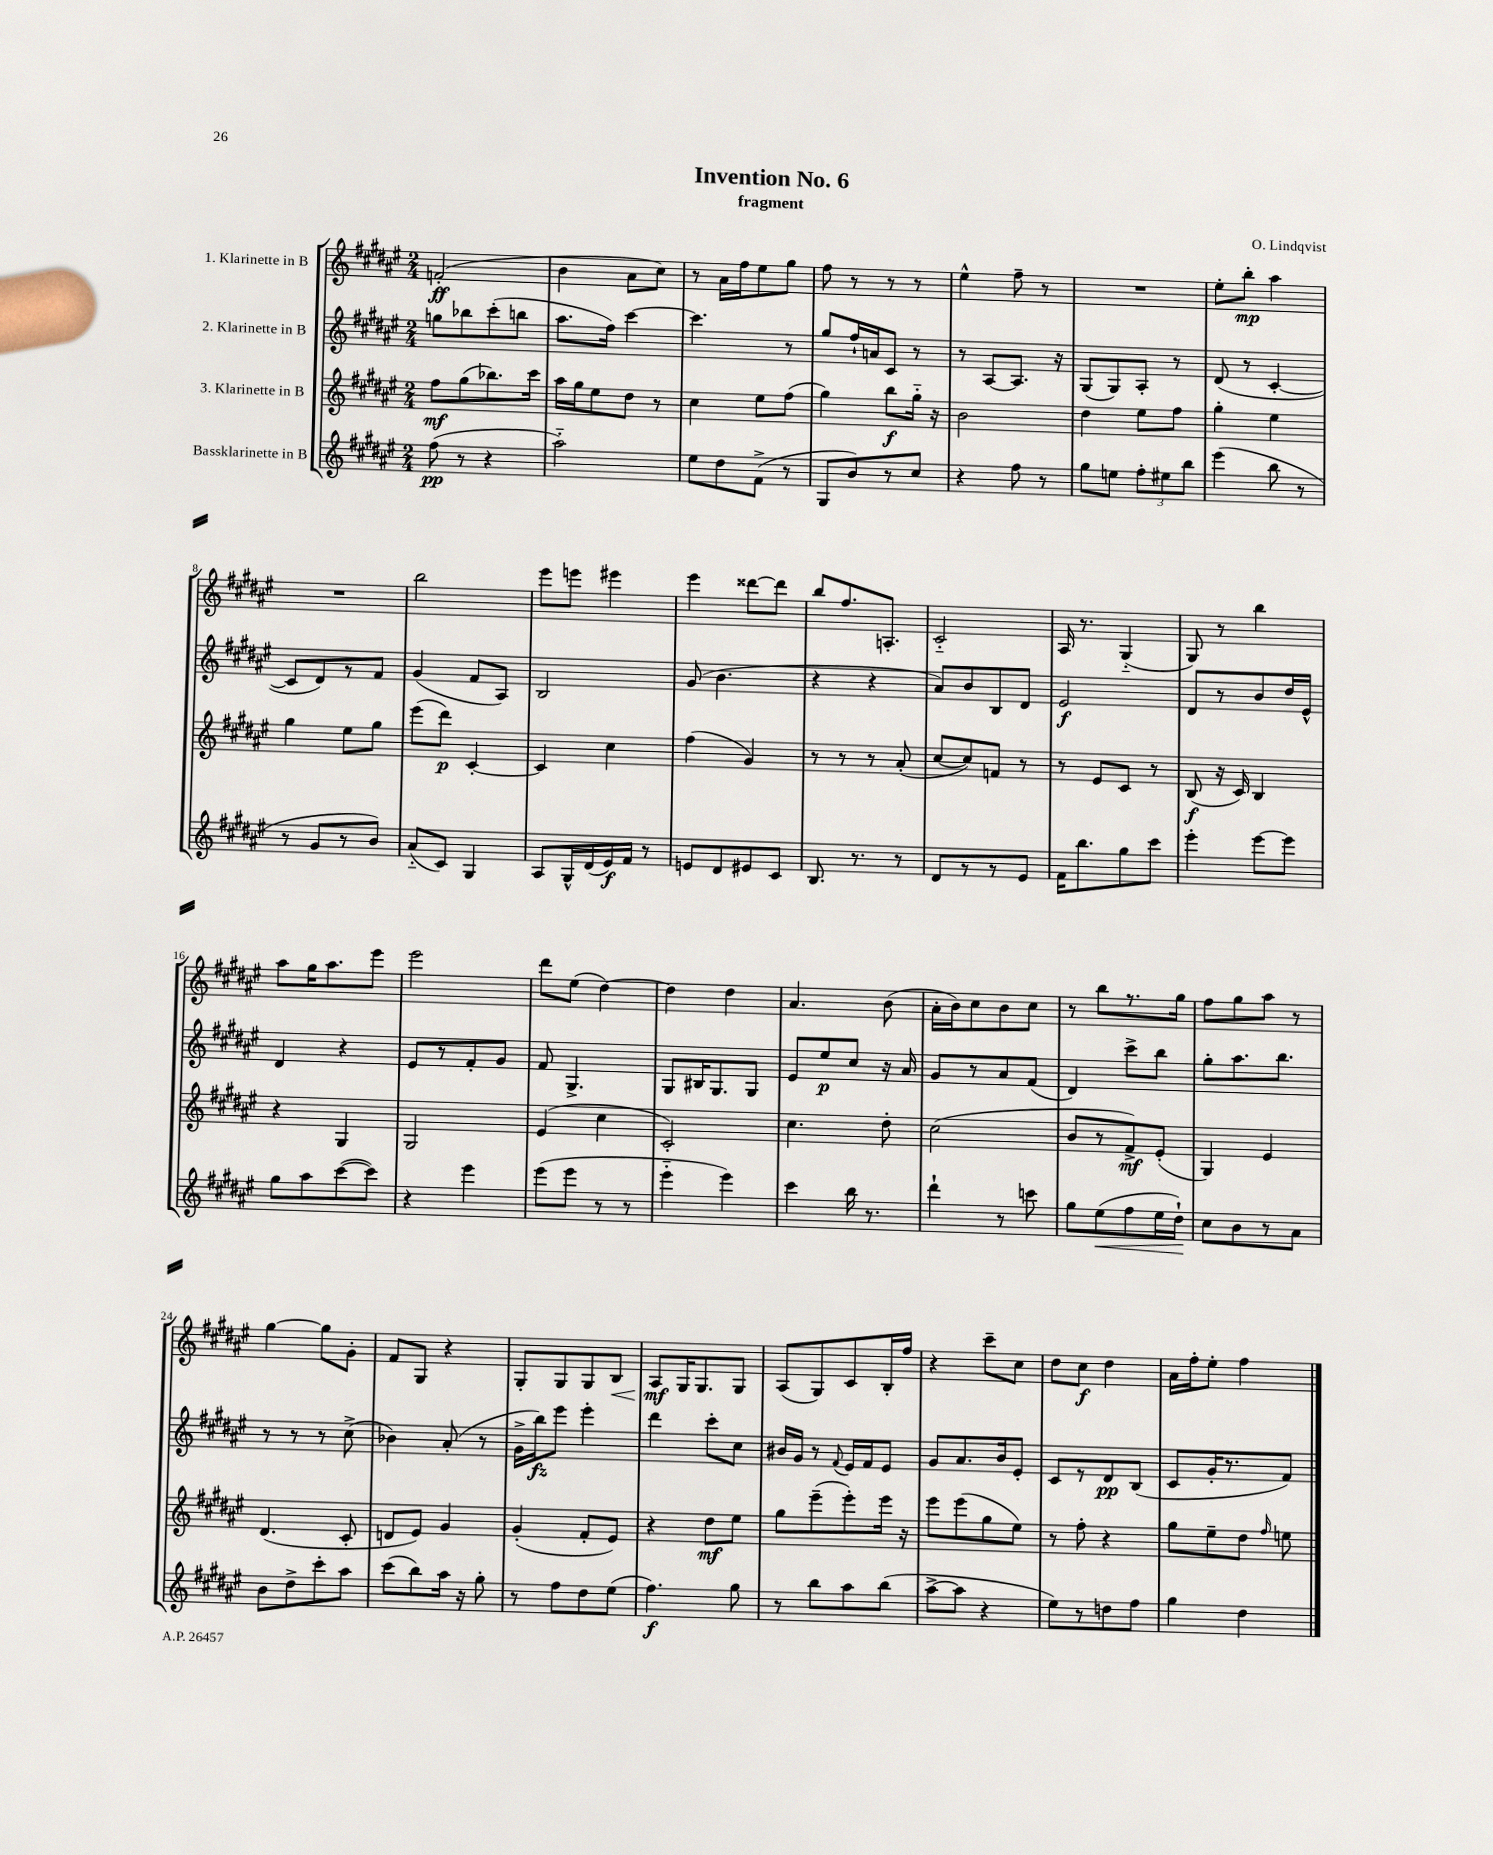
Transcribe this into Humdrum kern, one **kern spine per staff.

**kern	**dynam	**kern	**dynam	**kern	**dynam	**kern	**dynam
*part4	*part4	*part3	*part3	*part2	*part2	*part1	*part1
*staff4	*staff4	*staff3	*staff3	*staff2	*staff2	*staff1	*staff1
*I"Bassklarinette in B	*	*I"3. Klarinette in B	*	*I"2. Klarinette in B	*	*I"1. Klarinette in B	*
*clefG2	*	*clefG2	*	*clefG2	*	*clefG2	*
*k[f#c#g#d#a#e#]	*	*k[f#c#g#d#a#e#]	*	*k[f#c#g#d#a#e#]	*	*k[f#c#g#d#a#e#]	*
*M2/4	*	*M2/4	*	*M2/4	*	*M2/4	*
=1	=1	=1	=1	=1	=1	=1	=1
(8ff#\	pp	8ff#\L	mf	8ggn\L	.	(2fn'/	ff
8r	.	(8gg#\	.	8bb-X\	.	.	.
4r	.	8.bb-X\)	.	(8ccc#'\	.	.	.
.	.	.	.	8bbn\J	.	.	.
.	.	16ccc#\Jk	.	.	.	.	.
=2	=2	=2	=2	=2	=2	=2	=2
2aa#\)	.	16aa#\LL	.	8.aa#\L	.	4b\	.
.	.	16gg#\J	.	.	.	.	.
.	.	8ee#\	.	.	.	.	.
.	.	.	.	16ff#\Jk)	.	.	.
.	.	8dd#\J	.	[4ccc#\	.	8a#\L	.
.	.	8r	.	.	.	8cc#\J)	.
=3	=3	=3	=3	=3	=3	=3	=3
8ee#\L	.	4cc#\	.	4.ccc#\]	.	8r	.
8dd#\	.	.	.	.	.	16a#\LL	.
.	.	.	.	.	.	16ff#\J	.
(8f#^\J	.	8ee#\L	.	.	.	8ee#\	.
8r	.	(8ff#\J	.	8r	.	8gg#\J	.
=4	=4	=4	=4	=4	=4	=4	=4
8G#/L	.	4gg#\)	.	8gg#/L	.	8ff#\	.
8b/)	.	.	.	16ff#`/L	.	8r	.
.	.	.	.	16an/J	.	.	.
8r	.	8bb\L	f	8c#/J	.	8r	.
8cc#/J	.	16gg#\Jk	.	8r	.	8r	.
.	.	16r	.	.	.	.	.
=5	=5	=5	=5	=5	=5	=5	=5
4r	.	2b\	.	8r	.	4ee#^^\	.
.	.	.	.	[8A#/L	.	.	.
8ff#\	.	.	.	8.A#/J]	.	8ff#~\	.
8r	.	.	.	.	.	8r	.
.	.	.	.	16r	.	.	.
=6	=6	=6	=6	=6	=6	=6	=6
8gg#\L	.	4dd#\	.	(8G#/L	.	2r	.
8een\J	.	.	.	8G#/)	.	.	.
12ff#'\L	.	8ee#\L	.	8A#'/J	.	.	.
12ee#X\	.	.	.	.	.	.	.
.	.	8ff#\J	.	8r	.	.	.
12bb\J	.	.	.	.	.	.	.
=7	=7	=7	=7	=7	=7	=7	=7
(4eee#\	.	4gg#'\	.	(8d#/	.	8ee#'\L	.
.	.	.	.	8r	.	8bb'\J	mp
8bb\	.	4ee#\	.	[4c#'/	.	4aa#\	.
8r	.	.	.	.	.	.	.
!!LO:LB:g=z
=8	=8	=8	=8	=8	=8	=8	=8
8r	.	4gg#\	.	8c#/L]	.	2r	.
8g#/L	.	.	.	8d#/)	.	.	.
8r	.	8ee#\L	.	8r	.	.	.
8b/J)	.	8gg#\J	.	8f#/J	.	.	.
=9	=9	=9	=9	=9	=9	=9	=9
(8a#/L	.	(8eee#\L	.	(4g#/	.	2bb\	.
8c#/J)	.	8ddd#\J)	p	.	.	.	.
4G#/	.	[4c#'/	.	8f#/L	.	.	.
.	.	.	.	8A#/J)	.	.	.
=10	=10	=10	=10	=10	=10	=10	=10
8A#/L	.	4c#/]	.	2B/	.	8eee#\L	.
16G#^^/L	.	.	.	.	.	8eeen\J	.
(16d#/	.	.	.	.	.	.	.
16e#/)	f	4cc#\	.	.	.	4eee#X\	.
16f#/JJ	.	.	.	.	.	.	.
8r	.	.	.	.	.	.	.
=11	=11	=11	=11	=11	=11	=11	=11
8en/L	.	(4ff#\	.	(8g#/	.	4eee#\	.
8d#/	.	.	.	4.b\	.	.	.
8e#X/	.	4g#/)	.	.	.	[8ddd##X\L	.
8c#/J	.	.	.	.	.	8ddd##\J]	.
=12	=12	=12	=12	=12	=12	=12	=12
8.B/	.	8r	.	4r	.	8bb/L	.
.	.	8r	.	.	.	8.ff#/	.
8.r	.	.	.	.	.	.	.
.	.	8r	.	4r	.	.	.
.	.	.	.	.	.	8.An'/J	.
8r	.	(8a#'/	.	.	.	.	.
=13	=13	=13	=13	=13	=13	=13	=13
8d#/L	.	[8cc#/L	.	8a#/L)	.	2c#/	.
8r	.	8cc#/])	.	8b/	.	.	.
8r	.	8fn/J	.	8B/	.	.	.
8e#/J	.	8r	.	8d#/J	.	.	.
=14	=14	=14	=14	=14	=14	=14	=14
16f#\KL	.	8r	.	2e#/	f	16A#/	.
8.bb\	.	.	.	.	.	8.r	.
.	.	8e#/L	.	.	.	.	.
8gg#\	.	8c#/J	.	.	.	(4G#/	.
8ccc#\J	.	8r	.	.	.	.	.
=15	=15	=15	=15	=15	=15	=15	=15
4eee#'\	.	(8B/	f	8d#/L	.	8G#/)	.
.	.	16r	.	8r	.	8r	.
.	.	16c#/)	.	.	.	.	.
[8eee#\L	.	4B/	.	8b/	.	4bb\	.
8eee#\J]	.	.	.	16dd#/L	.	.	.
.	.	.	.	16e#^^/JJ	.	.	.
!!LO:LB:g=z
=16	=16	=16	=16	=16	=16	=16	=16
8gg#\L	.	4r	.	4d#/	.	8aa#\L	.
8aa#\	.	.	.	.	.	16gg#\K	.
.	.	.	.	.	.	8.aa#\	.
([8ccc#\	.	4G#/	.	4r	.	.	.
8ccc#\J])	.	.	.	.	.	8eee#\J	.
=17	=17	=17	=17	=17	=17	=17	=17
4r	.	2G#/	.	8e#/L	.	2eee#\	.
.	.	.	.	8r	.	.	.
4eee#\	.	.	.	8f#'/	.	.	.
.	.	.	.	8g#/J	.	.	.
=18	=18	=18	=18	=18	=18	=18	=18
(8eee#\L	.	(4e#/	.	8f#/	.	8ddd#\L	.
8eee#\J	.	.	.	4.G#^/	.	(8ee#\J	.
8r	.	4cc#\	.	.	.	[4dd#\)	.
8r	.	.	.	.	.	.	.
=19	=19	=19	=19	=19	=19	=19	=19
4eee#\	.	2c#'/)	.	8G#/L	.	4dd#\]	.
.	.	.	.	16B#X/K	.	.	.
.	.	.	.	8.G#/	.	.	.
4eee#\)	.	.	.	.	.	4dd#\	.
.	.	.	.	8G#/J	.	.	.
=20	=20	=20	=20	=20	=20	=20	=20
4ccc#\	.	4.cc#\	.	8e#/L	.	4.a#/	.
.	.	.	.	8ee#/	p	.	.
16bb\	.	.	.	8cc#/J	.	.	.
8.r	.	.	.	.	.	.	.
.	.	8dd#'\	.	16r	.	(8b\	.
.	.	.	.	16a#/	.	.	.
=21	=21	=21	=21	=21	=21	=21	=21
4ddd#`\	.	(2cc#\	.	8g#/L	.	16a#'\LL	.
.	.	.	.	.	.	16b\J)	.
.	.	.	.	8r	.	8cc#\	.
8r	.	.	.	8a#/	.	8b\	.
8cccn\	.	.	.	(8f#/J	.	8cc#\J	.
=22	=22	=22	=22	=22	=22	=22	=22
8gg#\L	.	8b/L	.	4d#/)	.	8r	.
!	!LO:HP:b	!	!	!	!	!	!
(8ee#\	<	8r	.	.	.	8bb\L	.
8ff#\	.	8f#^/)	mf	8ccc#^\L	.	8.r	.
16ee#\L	.	(8e#'/J	.	8bb\J	.	.	.
16dd#`\JJ)	.	.	.	.	.	16gg#\Jk	.
.	[	.	.	.	.	.	.
=23	=23	=23	=23	=23	=23	=23	=23
8cc#\L	.	4G#/)	.	8gg#'\L	.	8ff#\L	.
8b\	.	.	.	8.aa#\	.	8gg#\	.
8r	.	4e#/	.	.	.	8aa#\J	.
.	.	.	.	8.bb\J	.	.	.
8a#\J	.	.	.	.	.	8r	.
!!LO:LB:g=z
=24	=24	=24	=24	=24	=24	=24	=24
8b\L	.	(4.d#/	.	8r	.	[4gg#\	.
8dd#^\	.	.	.	8r	.	.	.
8ccc#'\	.	.	.	8r	.	8gg#\L]	.
8aa#\J	.	8c#'/	.	(8cc#^\	.	8g#'\J	.
=25	=25	=25	=25	=25	=25	=25	=25
(8ccc#\L	.	8dn/L	.	4b-X\)	.	8f#/L	.
8bb\)	.	8e#/J)	.	.	.	8G#/J	.
16aa#\Jk	.	4g#/	.	(8a#'/	.	4r	.
16r	.	.	.	.	.	.	.
8gg#'\	.	.	.	8r	.	.	.
=26	=26	=26	=26	=26	=26	=26	=26
8r	.	(4g#'/	.	16g#^\LL	.	8G#'/L	.
.	.	.	.	16bb\J)	fz	.	.
8ff#\L	.	.	.	8eee#\J	.	8G#/	.
8dd#\	.	8f#'/L	.	4eee#'\	.	8G#/	.
!	!	!	!	!	!	!	!LO:HP:b
(8ee#\J	.	8e#/J)	.	.	.	8B/J	<
=27	=27	=27	=27	=27	=27	=27	=27
4.ff#\)	f	4r	.	4ddd#\	.	8A#/L	mf
.	.	.	.	.	.	16G#/K	[
.	.	.	.	.	.	8.G#/	.
.	.	8dd#\L	mf	8ccc#'\L	.	.	.
8gg#\	.	8ee#\J	.	8cc#\J	.	8G#/J	.
=28	=28	=28	=28	=28	=28	=28	=28
8r	.	8gg#\L	.	16b#X/LL	.	(8A#/L	.
.	.	.	.	16g#/JJ	.	.	.
8bb\L	.	(8eee#~\	.	8r	.	8G#/)	.
.	.	.	.	8qqf#/	.	.	.
8aa#\	.	8eee#'\)	.	16e#/LL	.	8c#/	.
.	.	.	.	16f#/J	.	.	.
(8bb\J	.	16eee#\Jk	.	8e#/J	.	16B'/L	.
.	.	16r	.	.	.	16ff#/JJ	.
=29	=29	=29	=29	=29	=29	=29	=29
[8aa#^\L	.	8eee#\L	.	8g#/L	.	4r	.
8aa#\J]	.	(8eee#\	.	8.a#/	.	.	.
4r	.	8gg#\	.	.	.	8ccc#~\L	.
.	.	.	.	16b/k	.	.	.
.	.	8ee#\J)	.	8e#'/J	.	8cc#\J	.
=30	=30	=30	=30	=30	=30	=30	=30
8ee#\L)	.	8r	.	8c#/L	.	8dd#\L	.
8r	.	8ff#'\	.	8r	.	8cc#\J	f
8ddn\	.	4r	.	8d#/	pp	4dd#\	.
8ff#\J	.	.	.	(8B/J	.	.	.
=31	=31	=31	=31	=31	=31	=31	=31
4gg#\	.	8gg#\L	.	8c#/L	.	16a#\LL	.
.	.	.	.	.	.	16ff#'\J	.
.	.	8ee#~\	.	16g#'/K	.	8ee#'\J	.
.	.	.	.	8.r	.	.	.
4dd#\	.	8dd#\J	.	.	.	4ff#\	.
.	.	16qqff#/	.	.	.	.	.
.	.	8een\	.	8f#/J)	.	.	.
==	==	==	==	==	==	==	==
*-	*-	*-	*-	*-	*-	*-	*-
